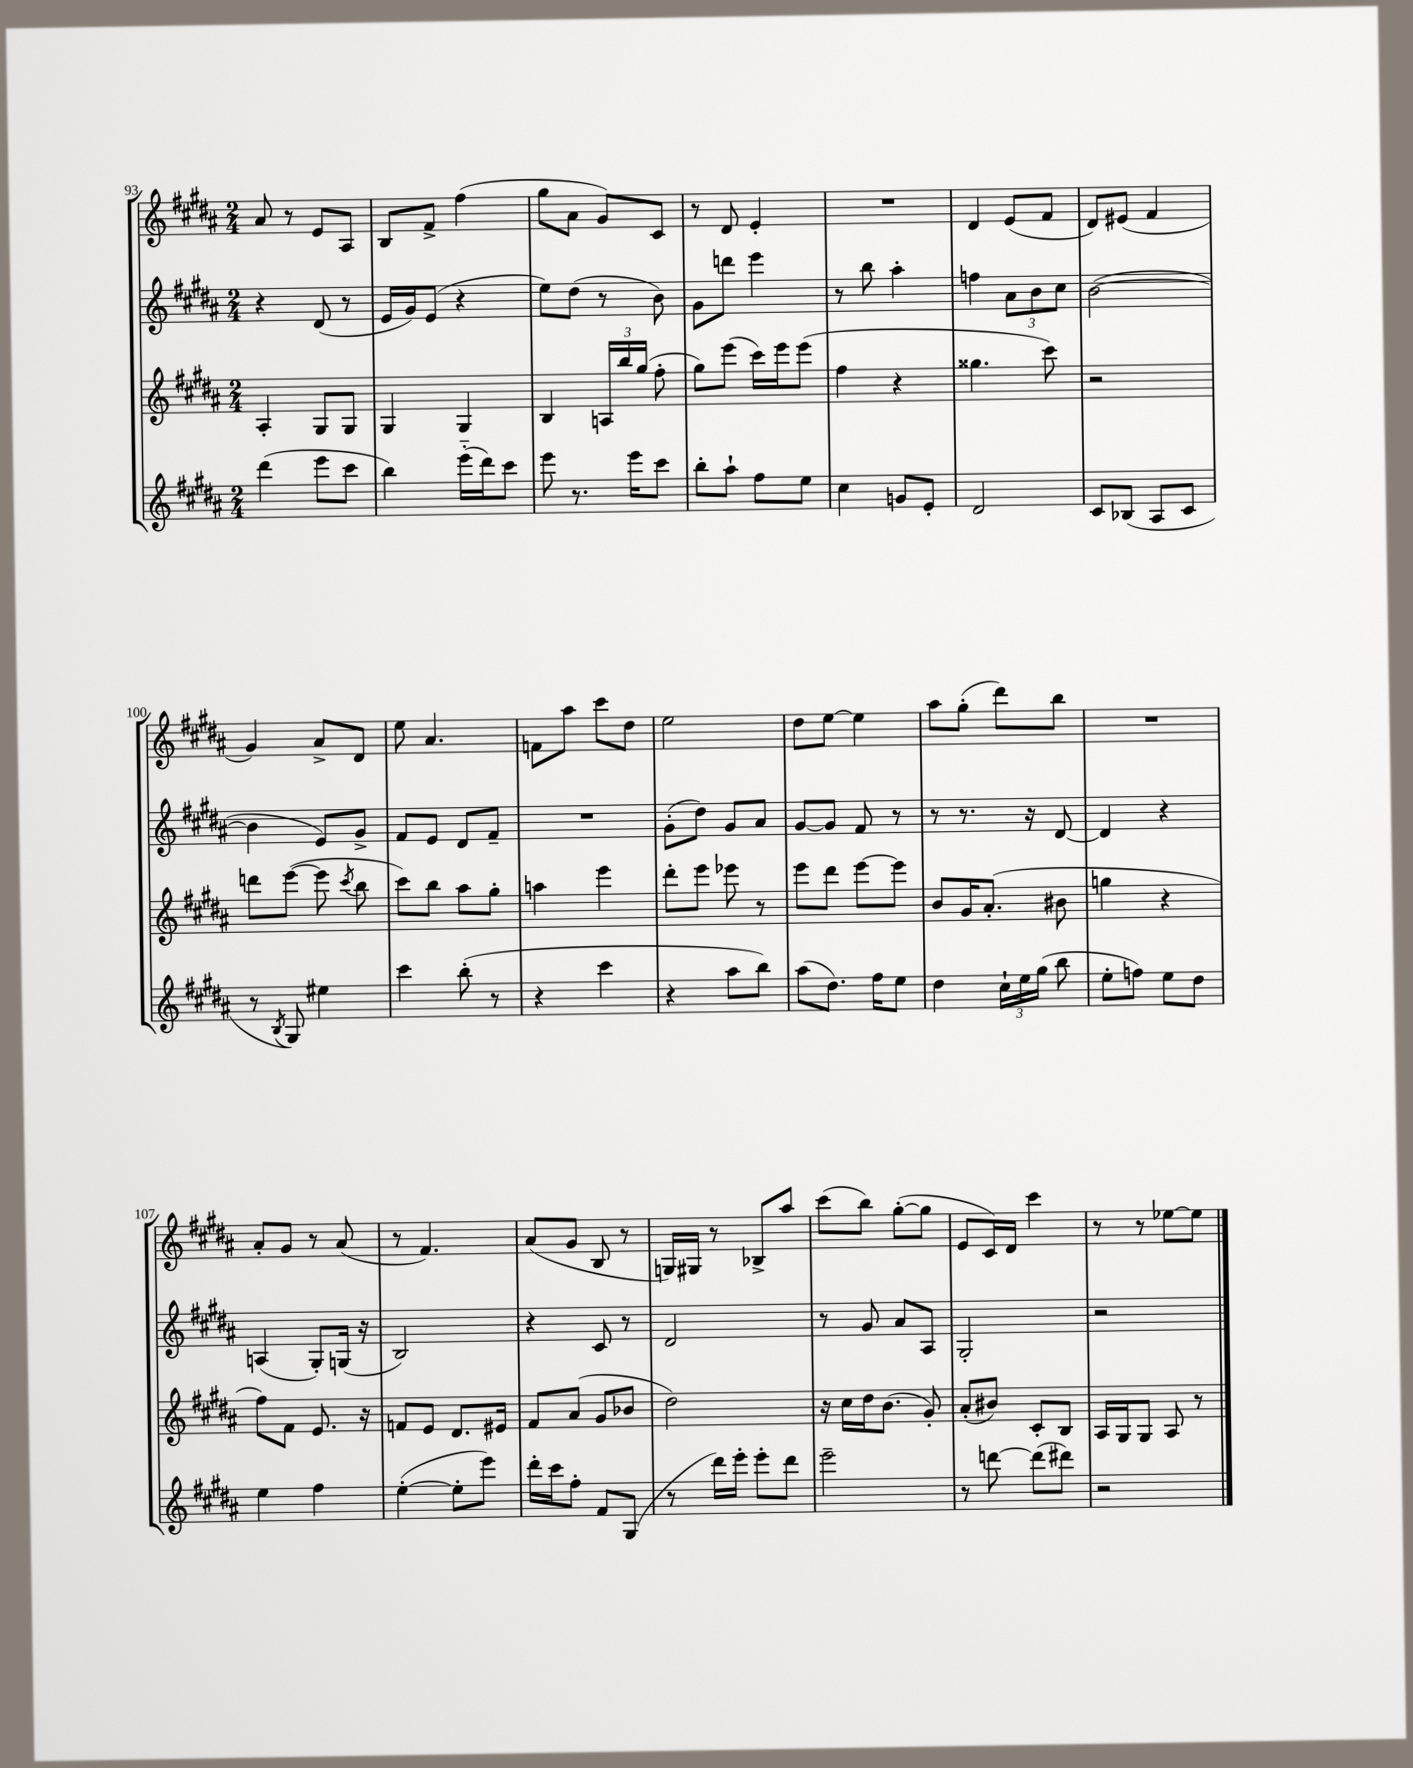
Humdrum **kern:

**kern	**kern	**kern	**kern
*staff4	*staff3	*staff2	*staff1
*clefG2	*clefG2	*clefG2	*clefG2
*k[f#c#g#d#a#]	*k[f#c#g#d#a#]	*k[f#c#g#d#a#]	*k[f#c#g#d#a#]
*M2/4	*M2/4	*M2/4	*M2/4
(4ddd#\	4A#'/	4r	8a#/
.	.	.	8r
8eee\L	8G#/L	(8d#/	8e/L
8ccc#\J	8G#/J	8r	8A#/J
=	=	=	=
4bb\)	4G#/	16e/LL	8B/L
.	.	16g#/J)	.
.	.	(8e/J	8f#^/J
(16eee'~\LL	4G#/	4r	(4ff#\
16ddd#\J)	.	.	.
8ccc#\J	.	.	.
=	=	=	=
8eee\	4B/	8ee\L)	8gg#\L
8.r	.	(8dd#\J	8a#\J
.	24A/LL	8r	8g#/L)
.	24bb/	.	.
16eee\LK	.	.	.
.	(24gg#/JJ	.	.
8ccc#\J	8ff#'\	8b\)	8c#/J
=	=	=	=
8bb'\L	8gg#\L)	8g#\L	8r
8aa#`\J	(8eee\J	8ddd\J	8d#/
8ff#\L	16ccc#\LL)	4eee\	4e'/
.	16eee\J	.	.
8ee\J	(8eee\J	.	.
=	=	=	=
4cc#\	4ff#\	8r	2r
.	.	8bb\	.
8g/L	4r	4aa#'\	.
8e'/J	.	.	.
=	=	=	=
2d#/	4.gg##\	4ff\	4d#/
.	.	12a#\L	(8e/L
.	.	12b\	.
.	8ccc#\)	.	8f#/J
.	.	12cc#\J	.
=	=	=	=
8c#/L	2r	([2b\	8d#/L)
(8B-/J	.	.	(8e#/J
8A#/L	.	.	4f#/
8c#/J	.	.	.
=	=	=	=
8r	8ddd\L	4b\]	4g#/)
8qB/	.	.	.
8G#/)	([8eee\J	.	.
4ee#\	8eee\]	8e/L)	8a#^/L
.	8qccc#/	.	.
.	8bb\	8g#^/J	8d#/J
=	=	=	=
4ccc#\	8ccc#\L)	8f#/L	8ee\
.	8bb\J	8e/J	4.a#/
(8bb'\	8aa#\L	8d#/L	.
8r	8gg#'\J	8f#~/J	.
=	=	=	=
4r	4aa\	2r	8f\L
.	.	.	8aa#\J
4ccc#\	4eee\	.	8ccc#\L
.	.	.	8dd#\J
=	=	=	=
4r	8ddd#'\L	(8g#'\L	2ee\
.	8eee\J	8dd#\J)	.
8aa#\L	8eee-\	8g#/L	.
8bb\J)	8r	8a#/J	.
=	=	=	=
(8aa#\L	8eee\L	[8g#/L	8dd#\L
8.dd#\J)	8ddd#\J	8g#/]J	[8ee\J
.	[8eee\L	8f#/	4ee\]
16ff#\LK	.	.	.
8ee\J	8eee\]J	8r	.
=	=	=	=
4dd#\	8b/L	8r	8aa#\L
.	16g#/K	8.r	(8gg#'\J
.	(8.a#'/J	.	.
24cc#`\LL	.	.	8ddd#\L)
24ee\	.	.	.
.	.	16r	.
(24gg#\JJ	.	.	.
8bb\	8b#\	[8d#/	8bb\J
=	=	=	=
8ee'\L	4gg\	4d#/]	2r
8ff\J)	.	.	.
8ee\L	4r	4r	.
8dd#\J	.	.	.
=	=	=	=
4ee\	8ff#\L)	(4A/	8a#'/L
.	8f#\J	.	8g#/J
4ff#\	8.e/	8G#'/L)	8r
.	.	(16G/Jk	(8a#/
.	16r	16r	.
=	=	=	=
([4ee'\	8f/L	2B/)	8r
.	8e/J	.	4.f#/)
8ee'\]L	8.d#/L	.	.
8eee\J)	.	.	.
.	16e#/Jk	.	.
=	=	=	=
16ddd#'\LL	8f#/L	4r	(8a#/L
16ccc#\J	.	.	.
8ff#'\J	(8a#/J	.	8g#/J
8f#/L	8g#/L	8c#/	8B/
(8G#/J	8b-/J	8r	8r
=	=	=	=
8r	2dd#\)	2d#/	16G/LL)
.	.	.	16G#/JJ
16ddd#\LL)	.	.	8r
16eee'\JJ	.	.	.
8eee'\L	.	.	8B-^/L
8ddd#\J	.	.	8aa#/J
=	=	=	=
2eee~\	16r	8r	(8ccc#\L
.	16cc#\LL	.	.
.	16dd#\J	8g#/	8bb\J)
.	(8.b\J	.	.
.	.	8a#/L	([8gg#'\L
.	8g#'/)	8A#/J	8gg#\]J
=	=	=	=
8r	(8a#'/L	2G#'/	8e/L
[8ddd\	8b#/J)	.	16c#/L)
.	.	.	16d#/JJ
(8ddd\]L	8c#'/L	.	4ccc#\
8ddd#\J)	8B/J	.	.
=	=	=	=
2r	16A#/LL	2r	8r
.	16G#/J	.	.
.	8G#/J	.	8r
.	8A#/	.	[8ee-\L
.	8r	.	8ee-\]J
==	==	==	==
*-	*-	*-	*-
